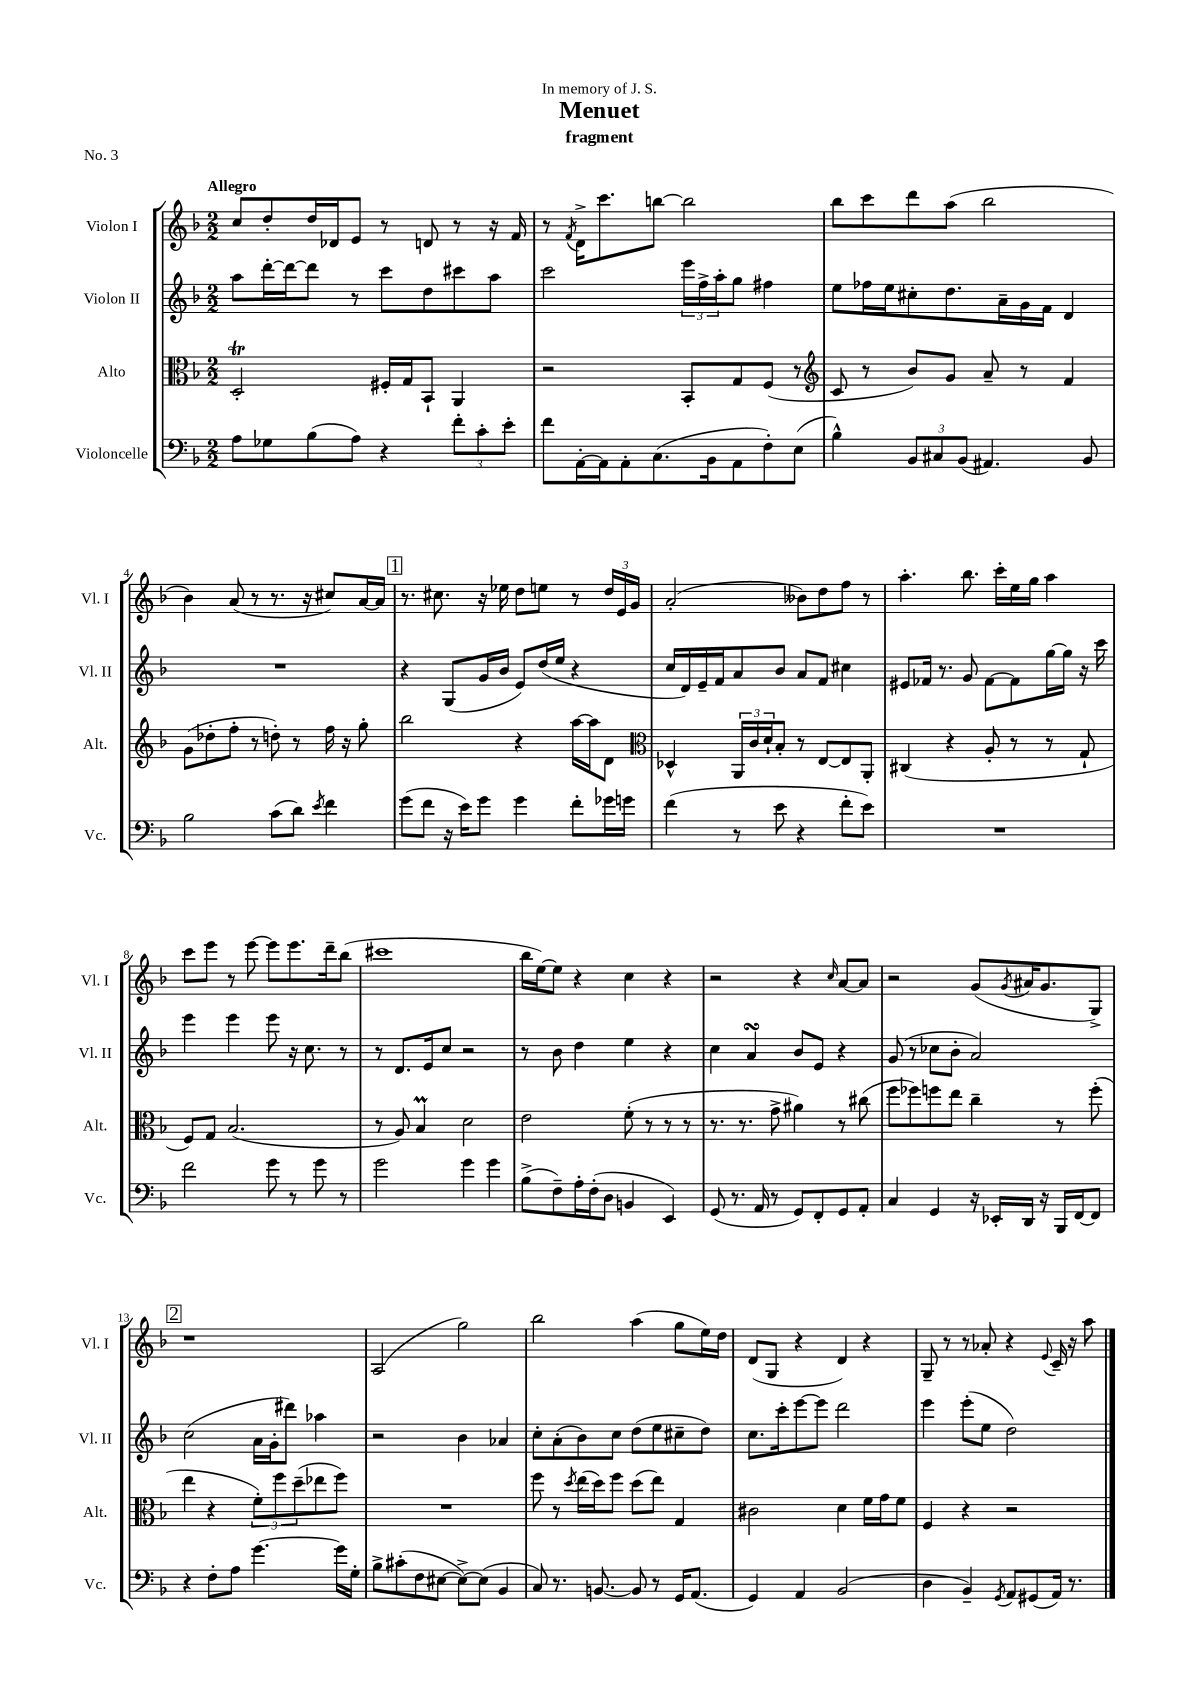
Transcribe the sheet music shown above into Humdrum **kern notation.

**kern	**kern	**kern	**kern
*staff4	*staff3	*staff2	*staff1
*clefF4	*clefC3	*clefG2	*clefG2
*k[b-]	*k[b-]	*k[b-]	*k[b-]
*M2/2	*M2/2	*M2/2	*M2/2
8A\L	2D'/	8aa\L	8cc/L
8G-\	.	[16ddd'\L	8dd'/
.	.	16ddd\_J	.
(8B-\	.	8ddd\]J	16dd/L
.	.	.	16d-/J
8A\J)	.	8r	8e/J
4r	16F#'/LL	8ccc\L	8r
.	16G/J	.	.
.	8BB-`/J	8dd\	8d/
12f'\L	4AA/	8ccc#\	8r
12c'\	.	.	.
.	.	8aa\J	16r
12e'\J	.	.	.
.	.	.	16f/
=	=	=	=
8f\L	2r	2ccc\	8r
.	.	.	8qf/
[16AA'\L	.	.	16d^\LK
16AA\]J	.	.	8.ccc\
8AA'\	.	.	.
(8.C\	.	.	[8bb\J
.	8BB-'/L	24eee\LL	2bb\]
.	.	24ff^\	.
16BB-\k	.	.	.
.	.	24aa'\J	.
8AA\	8G/	8gg\J	.
8F'\)	(8F/J	4ff#\	.
(8E\J	8r	.	.
=	=	=	=
*	*clefG2	*	*
4B-^^\)	8c/	8ee\L	8bb-\L
.	8r	16ff-\L	8ccc\
.	.	16ee\J	.
12BB-/L	8b-/L)	8cc#'\	8ddd\
12C#/	.	.	.
.	8g/J	8.dd\	(8aa\J
(12BB-/J	.	.	.
4.AA#/)	8a~/	.	2bb-\
.	.	16a~\L	.
.	8r	16g\	.
.	.	16f\JJ	.
.	4f/	4d/	.
8BB-/	.	.	.
=	=	=	=
2B-\	(8g\L	1r	4b-\)
.	8dd-'\	.	.
.	8ff'\J	.	(8a/
.	8r	.	8r
(8c\L	8dd'\)	.	8.r
8d\J)	8r	.	.
.	.	.	16r
8qe/	.	.	.
4f\	16ff\	.	8cc#/L)
.	16r	.	.
.	8gg'\	.	[16a/L
.	.	.	16a/]JJ
=	=	=	=
(8g\L	2bb-\	4r	8.r
8f\J	.	.	.
.	.	.	8.cc#\
16r	.	(8G/L	.
16e\LK)	.	.	.
8g\J	.	16g/L	16r
.	.	16b-/JJ	16ee-\
4g\	4r	8e/L)	8dd\L
.	.	(16dd/L	8ee\J
.	.	16ee/JJ	.
8f'\L	[16aa\LL	4r	8r
.	16aa\]J	.	.
16g-\L	8d\J	.	24dd/LL
.	.	.	24e/
16g\JJ	.	.	.
.	.	.	24g/JJ
=	=	=	=
*	*clefC3	*	*
(4f\	4D-^^/	16cc/LL	(2a'/
.	.	16d/)	.
.	.	16e~/	.
.	.	16f/J	.
8r	24AA/LL	8a/	.
.	24c/	.	.
.	24d`/J	.	.
8e\	8B-'/J	8b-/J	.
4r	8r	8a/L	8b--\L)
.	[8E/L	8f/J	8dd\
8f'\L	8E/]	4cc#\	8ff\J
8e\J)	8AA'/J	.	8r
=	=	=	=
1r	(4C#/	8e#/L	4.aa'\
.	.	16f-/Jk	.
.	.	8.r	.
.	4r	.	.
.	.	8g/	8.bb-\
.	8A'/	[8f-\L	.
.	.	.	16ccc'\LL
.	8r	8f-\]	16ee\
.	.	.	16gg\JJ
.	8r	[16gg\L	4aa\
.	.	16gg\]JJ	.
.	8G`/	16r	.
.	.	16ccc\	.
=	=	=	=
2f\	8F/L)	4eee\	8ccc\L
.	8G/J	.	8eee\J
.	(2.B-/	4eee\	8r
.	.	.	[8eee\
8g\	.	8eee\	8eee\]L
8r	.	16r	8.eee\
.	.	8.cc\	.
8g\	.	.	.
.	.	.	16ddd~\k
8r	.	8r	(8bb-\J
=	=	=	=
2g\	8r	8r	1ccc#
.	8A/)	8.d/L	.
.	4B-/	.	.
.	.	16e/k	.
.	.	8cc/J	.
4g\	2d\	2r	.
4g\	.	.	.
=	=	=	=
(8B-^\L	2e\	8r	16bb-\LL
.	.	.	[16ee\J)
8F~\)	.	8b-\	8ee\]J
16A'\L	.	4dd\	4r
(16F'\J	.	.	.
8D\J	.	.	.
4BB/	(8f'\	4ee\	4cc\
.	8r	.	.
4EE/)	8r	4r	4r
.	8r	.	.
=	=	=	=
(8GG/	8.r	4cc\	2r
8.r	.	.	.
.	8.r	.	.
.	.	4a/	.
16AA/	.	.	.
8r	8g^\	.	.
8GG/L)	4a#\)	8b-/L	4r
8FF'/	.	8e/J	.
.	.	.	16qqcc/
8GG/	8r	4r	[8a/L
8AA'/J	(8cc#\	.	8a/]J
=	=	=	=
4C/	8ff\L	(8g/	2r
.	8ff-\)	8r	.
4GG/	8ff\	8cc-\L	.
.	8ee\J	8b-'\J	.
16r	4cc~\	2a/)	(8g/L
16EE-'/LL	.	.	.
.	.	.	8qg/
16DD/JJ	.	.	16a#/K
16r	.	.	8.g/
16BBB-/LL	8r	.	.
[16FF/J	.	.	.
8FF/]J	(8ff'\	.	8G^/J)
=	=	=	=
4r	4ee\	(2cc\	1r
8F'\L	4r	.	.
8A\J	.	.	.
[4.g\	12f'\L)	16a\LL	.
.	.	16g'\J	.
.	12ff\	.	.
.	.	8ddd#\J)	.
.	(12dd~\	.	.
.	8ee-\	4aa-\	.
16g\]LL	8ff\J)	.	.
16G'\JJ	.	.	.
=	=	=	=
8B-^\L	1r	2r	(2A/
(8c#'\	.	.	.
8F\	.	.	.
[8E#\J	.	.	.
8E#^\_L)	.	4b-\	2gg\)
(8E#\]J	.	.	.
4BB-/	.	4a-/	.
=	=	=	=
8C/)	8ff\	8cc'\L	2bb-\
8.r	8r	(8a'\	.
.	8qdd/	.	.
.	(16ee\LL	8b-\)	.
[8.BB/	16dd\J)	.	.
.	8ff\J	8cc\J	.
8BB/]	(8dd\L	(8dd\L	(4aa\
8r	8ee\J)	8ee\	.
16GG/LK	4G/	8cc#~\	8gg\L
(8.AA/J	.	.	.
.	.	8dd\J)	16ee\L)
.	.	.	16dd\JJ
=	=	=	=
4GG/)	2c#\	8.cc\L	(8d/L
.	.	.	8G/J
.	.	16ccc'\k	.
4AA/	.	[8eee\	4r
.	.	8eee\]J	.
(2BB-/	4d\	2ddd\	4d/)
.	16f\LL	.	4r
.	16g\J	.	.
.	8f\J	.	.
=	=	=	=
4D\	4F/	4eee\	8G~/
.	.	.	8r
4BB-~/)	4r	(8eee'\L	8r
.	.	8ee\J	8a-'/
8qGG/	.	.	.
8AA/L	2r	2dd\)	4r
(8GG#/	.	.	.
.	.	.	8qqe/
16AA/Jk)	.	.	16c~/
8.r	.	.	16r
.	.	.	8aa\
==	==	==	==
*-	*-	*-	*-
